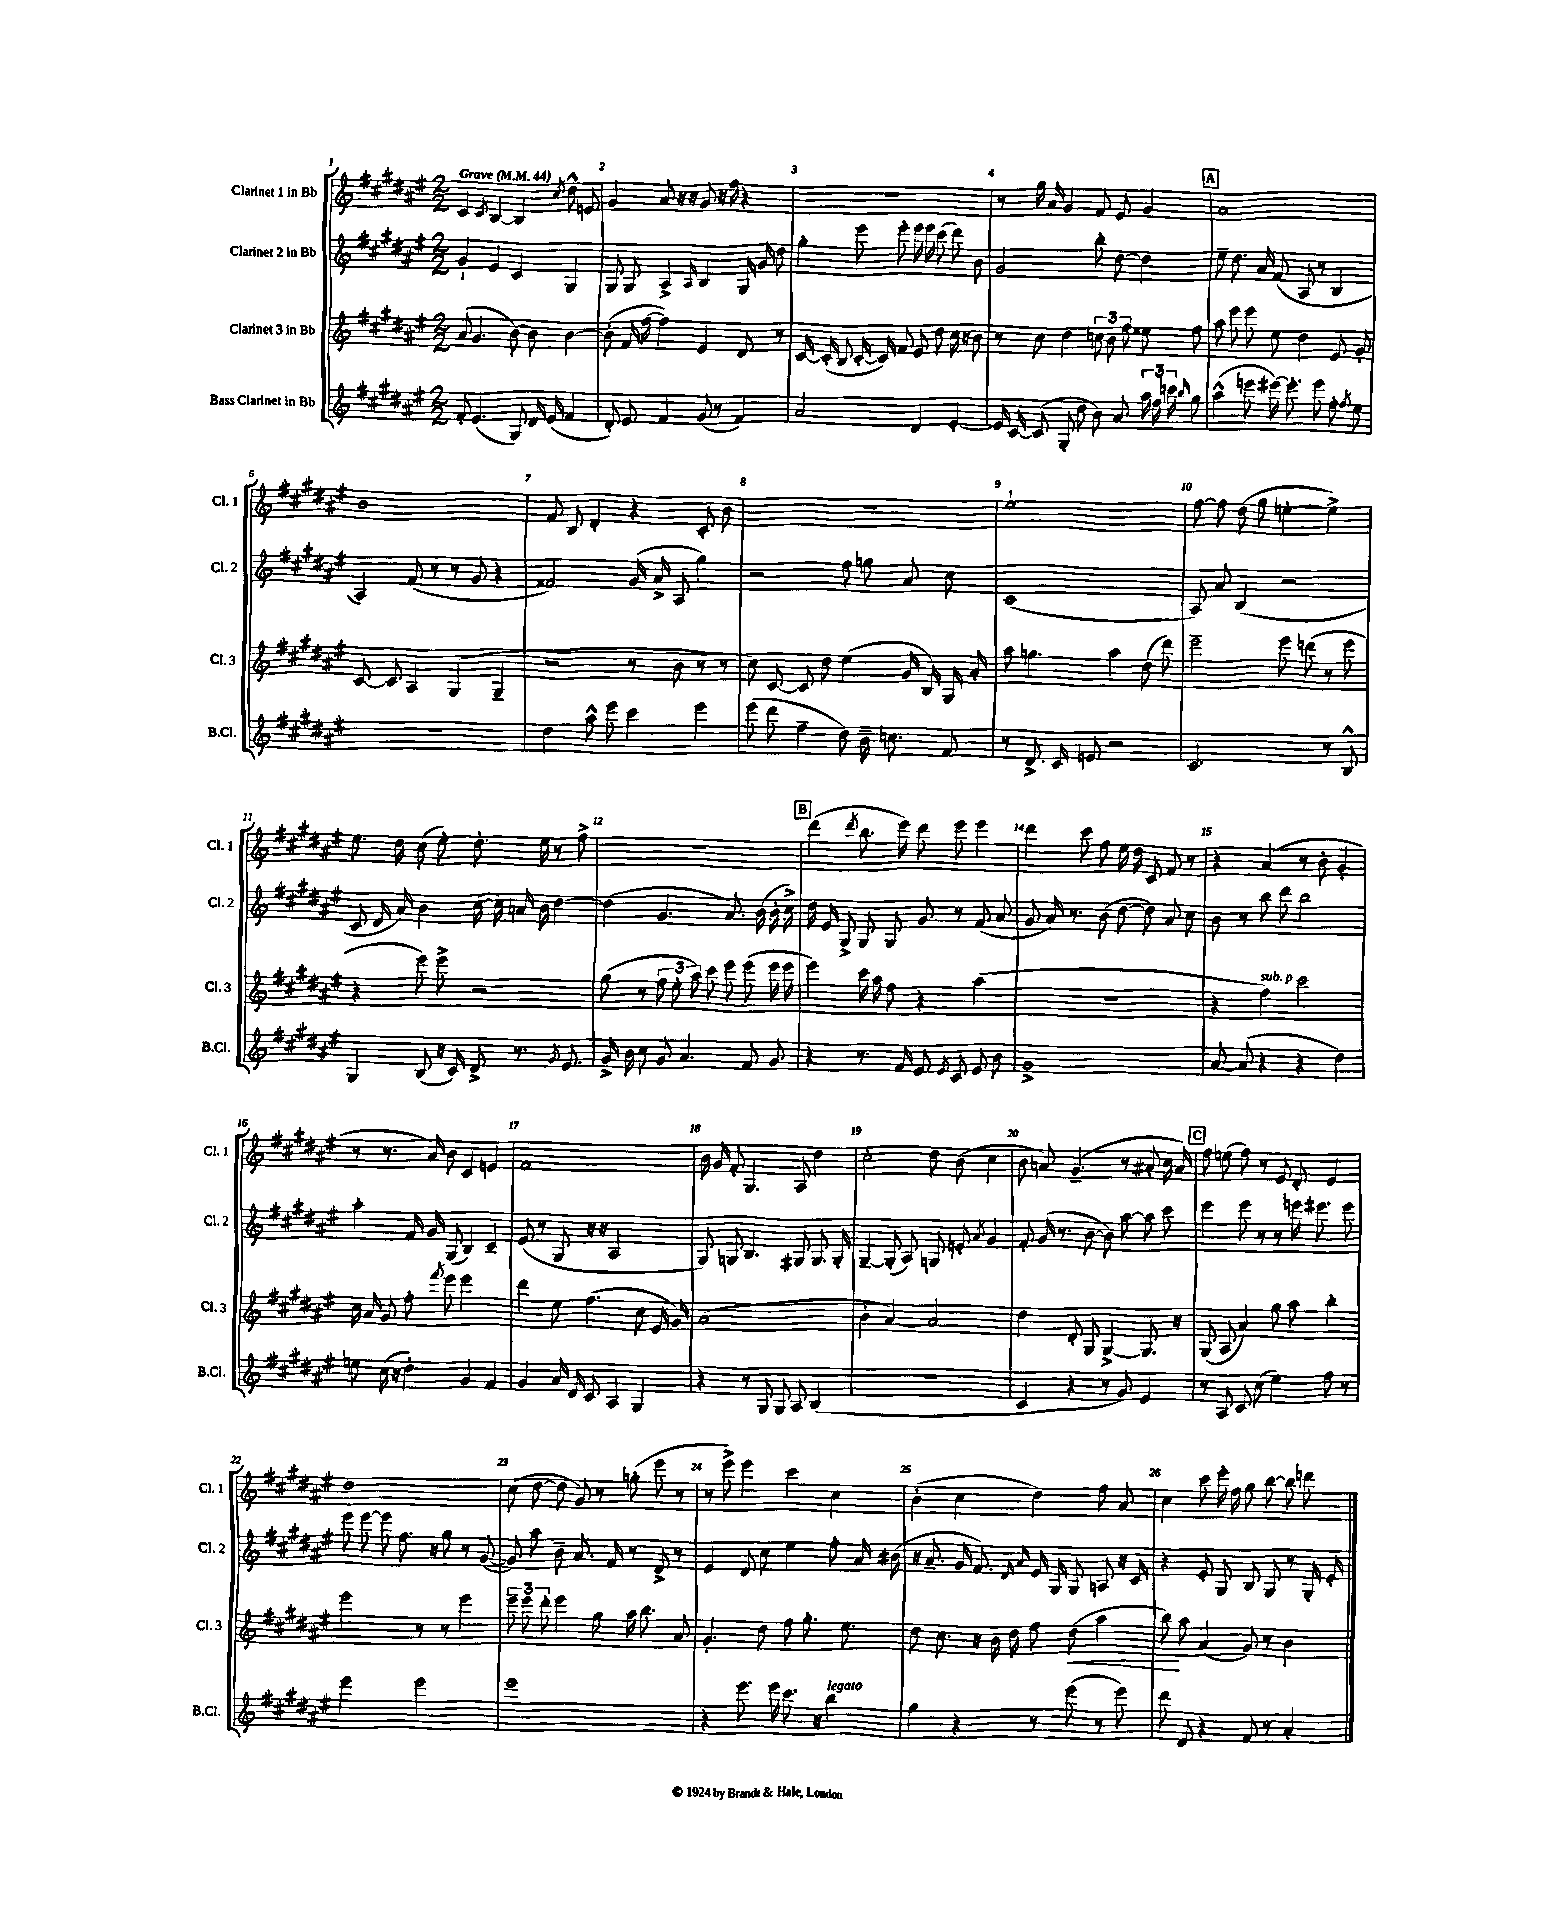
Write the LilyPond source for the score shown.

<<
\new StaffGroup <<
\new Staff = "s0" \with { instrumentName = "Clarinet 1 in Bb" shortInstrumentName = "Cl. 1" } {
    \clef treble \key fis \major \numericTimeSignature \time 2/2 \tempo "Grave" 4 = 44
    \autoBeamOff cis'4 \acciaccatura { cis'8 } b4~ b4 \acciaccatura { cis''8 } dis''8-^ e'8 |
    gis'4 ais'8 r16 r16 gis'8 r16 fis''16 r4 |
    R1 |
    r8 gis''16 ais'16 gis'4 fis'8 eis'8 gis'4 |
    \mark \markup { \box "A" } ais'1 |
    b'1 |
    fis'8 b8 dis'4-. r4 cis'8-. b'8 |
    R1 |
    eis''1-! |
    fis''8~ fis''8 dis''8( gis''8 e''4~-. e''4->) |
    eis''8. dis''16 cis''8( eis''8-.) dis''8.-. eis''16 r8 fis''8-> |
    r1 |
    \mark \markup { \box "B" } dis'''4( \acciaccatura { dis'''8 } b''8. eis'''16) dis'''8 eis'''8 eis'''4 |
    dis'''4 cis'''8 fis''8 eis''16 dis''16 cis'8 fis'8 r8 |
    r4 ais'4( r8 b'8-. gis'4-. |
    r8 r8. ais'16) b'8 cis'4 e'4 |
    fis'1 |
    b'16 gis'16 fis'8-. gis4. ais8 dis''4 |
    cis''2-. dis''8 b'8( cis''4 |
    b'8 a'8) gis'4.--( r8 ais'8-. cis''16 ais'16) |
    \mark \markup { \box "C" } fis''8 e''8( fis''8) r8 eis'8 dis'8-. eis'4 |
    dis''1 |
    cis''8( dis''8~ dis''8 gis'8) r8 g''8-.( eis'''8 r8 |
    r8 eis'''8->) eis'''4 cis'''4 cis''4 |
    b'4-.( cis''4 dis''4) fis''8 ais'8 |
    cis''4 cis'''8 eis'''16-. fis''16 gis''8 b''8~ b''8 d'''8 \bar "|." |
}
\new Staff = "s1" \with { instrumentName = "Clarinet 2 in Bb" shortInstrumentName = "Cl. 2" } {
    \clef treble \key fis \major \numericTimeSignature \time 2/2
    \autoBeamOff gis'4-! eis'4 cis'4 gis4 |
    gis8 gis8 ais4-> \grace { ais16 } b4 gis16 gis'16 dis''8 |
    gis''4-. eis'''8 eis'''8-. eis'''16 eis'''16 cis'''8( dis'''8) b'8 |
    gis'2 b''8-. dis''8~ dis''4 |
    \mark \markup { \box "A" } eis''8-- dis''8. ais'16 fis'8( ais8 r8 b4 |
    ais4) fis'8( r8 r8 gis'8 r4 |
    fisis'2) gis'16( ais'16-> ais8 gis''4) |
    r2 fis''8 g''8 ais'8 cis''8 |
    cis'1( |
    ais8) ais'8 b4( r2 |
    cis'8 dis'16 ais'16) b'4 cis''16~( cis''16) a'16 b'16 dis''4~ |
    dis''4( gis'4. ais'8.) b'16( b'16-. cis''16->) |
    \mark \markup { \box "B" } dis''16 eis'16 gis8-> gis8 gis8 gis'8 r8 fis'8( ais'8 |
    gis'8 ais'16) r8. b'8( dis''8~ dis''8) ais'8 cis''8 |
    b'8 r8 b''8 dis'''8 b''2 |
    ais''4-. fis'16 gis'16 gis8( b4) cis'4-- |
    eis'8( r8 gis8 r16 r16 ais2 |
    gis8) g8 b4. gis8 gis8. gis16-. |
    gis4~-- gis8-.( ais8) g8 e'8-. \acciaccatura { ais'8 } gis'4 |
    fis'8-. gis'16( r8. b'8~ b'8) ais''8~ ais''8 cis'''8 |
    \mark \markup { \box "C" } eis'''4 eis'''8 r8 r8 e'''16 eis'''8. eis'''8 |
    eis'''8 eis'''8~ eis'''8 fis''8. r16 gis''8 r8 gis'8~( |
    gis'8) ais''8 b'8-- ais'8. fis'16 r8 dis'8-> r8 |
    eis'4 dis'8 cis''8 eis''4 fis''8-. ais'16 bis'16( |
    r16 ais'8.-- gis'16 fis'8.) \grace { dis'16 ais'16 } eis'16 gis16 gis8 a8 r16 cis'16 |
    r4 eis'8-. gis8 b8 gis8 r8 gis16-. eis'16-. \bar "|." |
}
\new Staff = "s2" \with { instrumentName = "Clarinet 3 in Bb" shortInstrumentName = "Cl. 3" } {
    \clef treble \key fis \major \numericTimeSignature \time 2/2
    \autoBeamOff ais'8( gis'4. b'8~) b'8 b'4~ |
    b'8-.( fis'16 fis''16~ fis''4) eis'4 dis'8 r8 |
    cis'16~ cis'16-.( b8 cis'16~-. cis'16) fis'8 eis'8 dis''8 cis''16 r16 b'8 |
    r8 cis''8 dis''4 \tuplet 3/2 { c''8 b'8 fis''8 } eisis''8 fis''8 |
    \mark \markup { \box "A" } ais''8 eis'''8 eis'''8 eis''8 dis''4 eis'8 gis'8-. |
    cis'8~ cis'8 ais4 gis4( gis4-- |
    r2 r8 b'8 r8 r8 |
    cis''8) cis'8~ cis'8 dis''8 eis''4( gis'16 b16) gis16 ais'16-. |
    ais''8 g''4. ais''4 dis''8( dis'''8) |
    eis'''2-- eis'''8 d'''8( r8 eis'''8 |
    r4 eis'''8) eis'''8-> r2 |
    gis''8( r8 \tuplet 3/2 { fis''8 eis''8-. ais''8) } cis'''8 eis'''8 eis'''8( eis'''16 eis'''16 |
    \mark \markup { \box "B" } eis'''4) cis'''16 ais''16 fis''8 r4 ais''4( |
    R1 |
    r4 fis''4^\markup { \italic "sub. p" }) cis'''2 |
    cis''16 ais'16 gis'8 fis''8-. \acciaccatura { fis'''8 } eis'''8 eis'''2 |
    dis'''4 eis''8 fis''4.( cis''8 eis'16 gis'16) |
    ais'1( |
    b'4-. ais'4~) ais'2 |
    dis''4 dis'8-. gis8 gis4~-> gis8. r16 |
    \mark \markup { \box "C" } gis8( ais8 ais'4) gis''8 ais''8 b''4-. |
    eis'''2 r8 r8 eis'''4 |
    \tuplet 3/2 { eis'''8-- eis'''8 dis'''8-. } eis'''4 gis''8 ais''16 b''8. ais'8 |
    gis'4.-. dis''8 fis''8 gis''8.-. eis''8. |
    dis''8 cis''8. r16 b'16 dis''16 fis''8 dis''8\<( ais''4 |
    b''8\!) ais''8 ais'4( gis'8) r8 b'4 \bar "|." |
}
\new Staff = "s3" \with { instrumentName = "Bass Clarinet in Bb" shortInstrumentName = "B.Cl." } {
    \clef treble \key fis \major \numericTimeSignature \time 2/2
    \autoBeamOff fis'8-. eis'4.( gis8) dis'16 eis'16( fis'4 |
    dis'8-.) eis'8 fis'4 gis'8( r8 fis'4) |
    ais'2 dis'4 eis'4~-. |
    eis'16 cis'16~ cis'8( gis8-. dis''8 b'8) ais'8 \tuplet 3/2 { ais''16 fis''16 c'''16 } \grace { b''16 } gis''8 |
    \mark \markup { \box "A" } ais''4-^( e'''8 eis'''16~) eis'''8.-. eis'''8 fis''8-. \acciaccatura { fis''8 } eis''8 |
    R1 |
    dis''4 ais''8-^ eis'''8 cis'''4 eis'''4 |
    eis'''8( dis'''8 fis''4-- dis''8) b'16-- c''8. fis'8 |
    r8 dis'8.-> cis'16 e'8 r2 |
    cis'2. r8 b8-^ |
    gis4 b8( r16 cis'16) dis'8-> r8. \acciaccatura { gis'8 } eis'8. |
    gis'16-> b'16 cis''8 gis'8 ais'4. fis'8 gis'8 |
    \mark \markup { \box "B" } r4 r8. fis'16 eis'8 \acciaccatura { eis'8 } cis'8 eis'8 b'8 |
    gis'1-> |
    ais'8~ ais'8( r4 r4 dis''4) |
    e''8 cis''16( r16 dis''4-.) gis'4 fis'4 |
    gis'4 ais'16 dis'16 cis'8 ais4 gis4 |
    r4 r8 gis8 gis8 ais8 b4( |
    R1 |
    cis'4 r4 r8 gis'8) eis'4 |
    \mark \markup { \box "C" } r8 ais8 cis'8 cis''8( eis''4) fis''8 r8 |
    eis'''2 eis'''2 |
    eis'''1 |
    r4 eis'''8. eis'''16 cis'''8. r16 b''4^\markup { \italic "legato" } |
    gis''4 r4 r8 eis'''8( r8 eis'''8) |
    dis'''8 dis'8 r4 fis'8 r8 ais'4-. \bar "|." |
}
>>
>>
\layout { \context { \Score \override BarNumber.break-visibility = ##(#f #t #t) barNumberVisibility = #all-bar-numbers-visible } }
